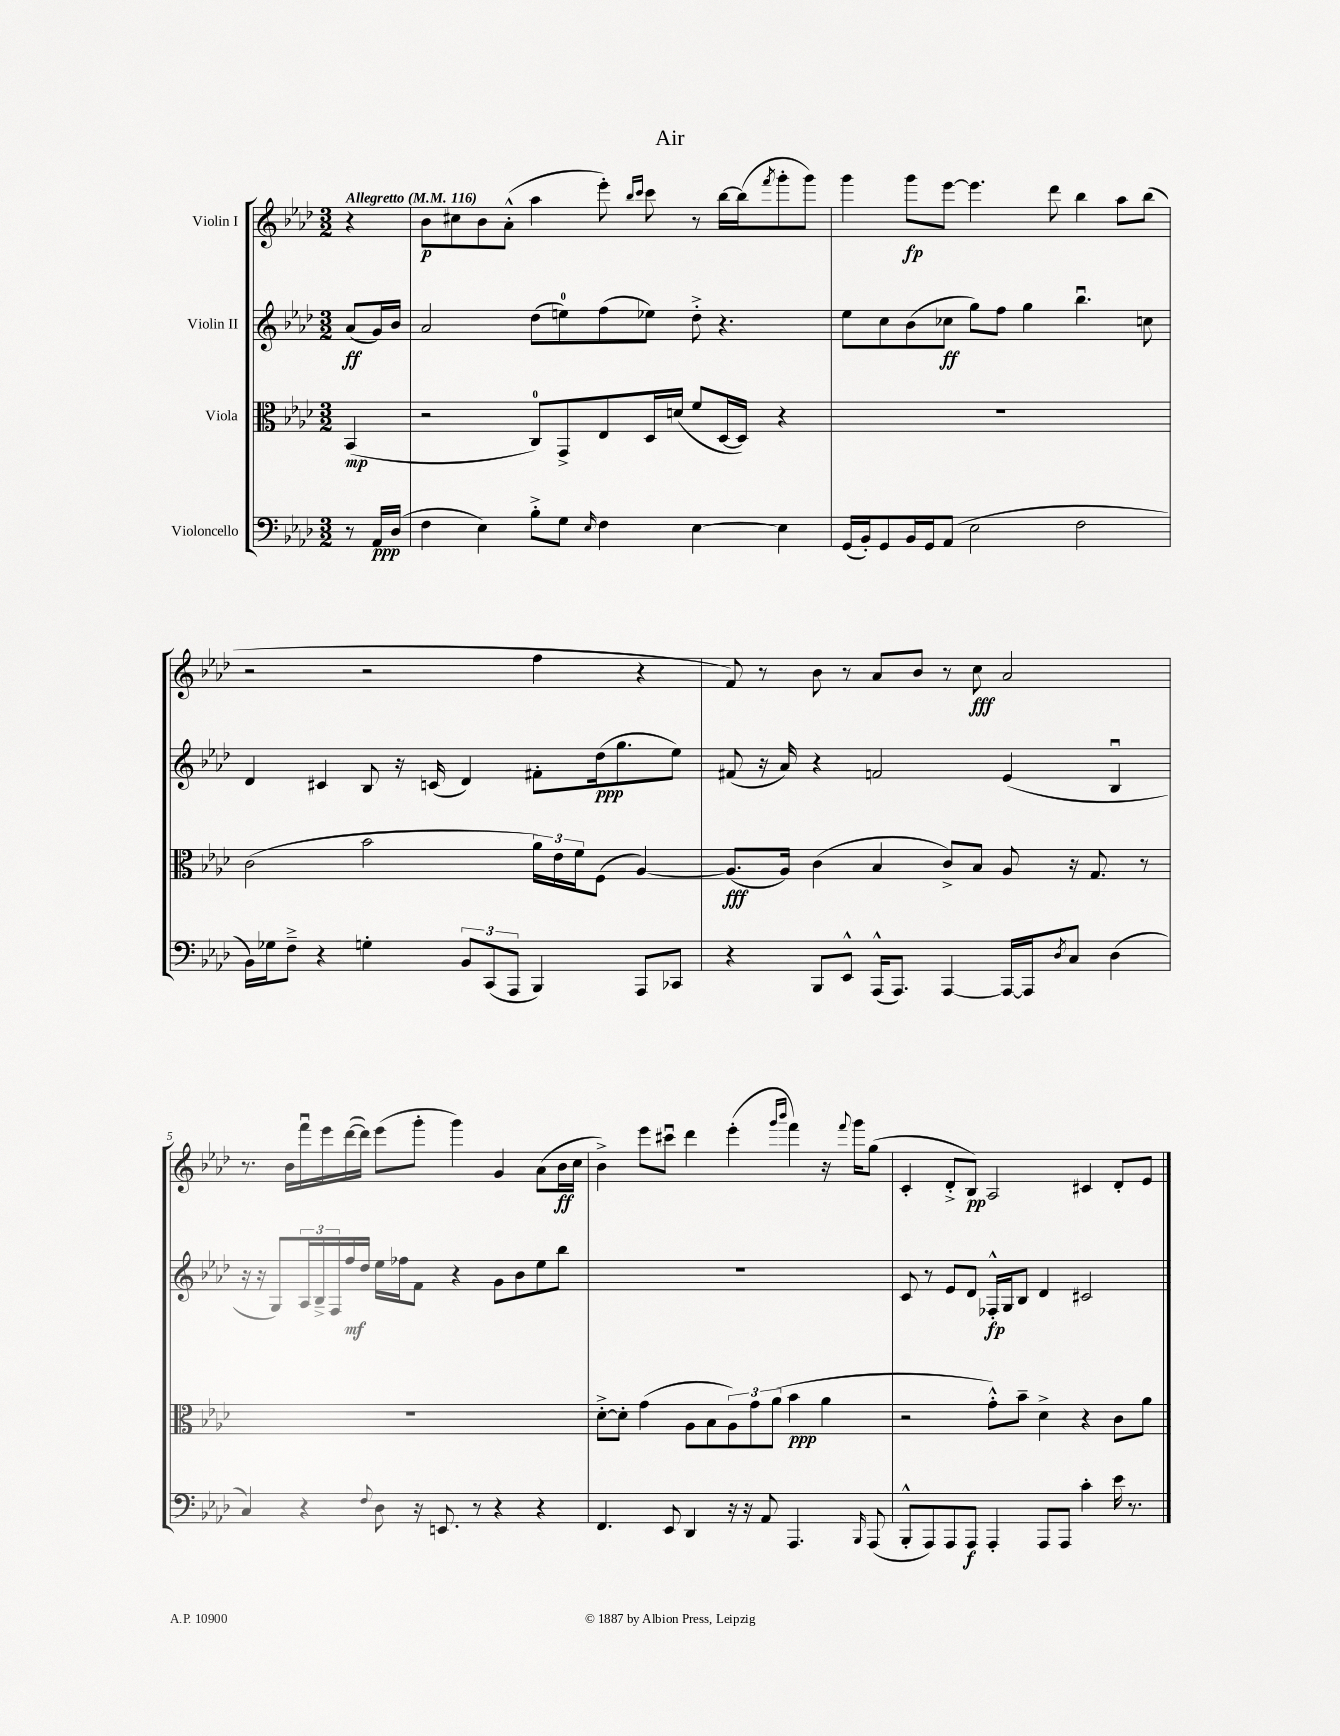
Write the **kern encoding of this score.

**kern	**dynam	**kern	**dynam	**kern	**dynam	**kern	**dynam
*part4	*part4	*part3	*part3	*part2	*part2	*part1	*part1
*staff4	*staff4	*staff3	*staff3	*staff2	*staff2	*staff1	*staff1
*I"Violoncello	*	*I"Viola	*	*I"Violin II	*	*I"Violin I	*
*clefF4	*	*clefC3	*	*clefG2	*	*clefG2	*
*k[b-e-a-d-]	*	*k[b-e-a-d-]	*	*k[b-e-a-d-]	*	*k[b-e-a-d-]	*
*M3/2	*	*M3/2	*	*M3/2	*	*M3/2	*
*MM116	*	*MM116	*	*MM116	*	*MM116	*
=	=	=	=	=	=	=	=
!	!	!	!	!	!	!LO:TX:a:B:t=Allegretto	!
8r	.	(4BB-/	mp	(8a-/L	ff	4r	.
16AA-/LL	ppp	.	.	16g/L)	.	.	.
(16D-/JJ	.	.	.	16b-/JJ	.	.	.
=1	=1	=1	=1	=1	=1	=1	=1
4F\	.	2r	.	2a-/	.	8b-\L	p
.	.	.	.	.	.	8cc#X\	.
4E-\)	.	.	.	.	.	8b-\	.
.	.	.	.	.	.	(8a-'^^\J	.
8B-'^\L	.	8C/L)	.	(8dd-\L	.	4aa-\	.
8G\J	.	8GG^/	.	8een\)	.	.	.
16qqE-/	.	.	.	.	.	.	.
4F\	.	8E-/	.	(8ff\	.	8eee-'\)	.
.	.	.	.	.	.	16qqbb-/LL	.
.	.	.	.	.	.	16qqccc/JJ	.
.	.	16D-/L	.	8ee-X\J)	.	8ccc\	.
.	.	(16dn/JJ	.	.	.	.	.
[4E-\	.	8f/L	.	8dd-'^\	.	8r	.
.	.	[16D-/L	.	4.r	.	[16bb-\LL	.
.	.	16D-/JJ])	.	.	.	(16bb-\J]	.
.	.	.	.	.	.	8qfff/	.
4E-\]	.	4r	.	.	.	8ggg'\	.
.	.	.	.	.	.	8ggg\J)	.
=2	=2	=2	=2	=2	=2	=2	=2
(16GG/LL	.	1.r	.	8ee-\L	.	4ggg\	.
16BB-'/J)	.	.	.	.	.	.	.
8GG/	.	.	.	8cc\	.	.	.
16BB-/L	.	.	.	(8b-\	.	8ggg\L	fp
16GG/J	.	.	.	.	.	.	.
(8AA-/J	.	.	.	8cc-X\J	ff	[8eee-\J	.
2E-\	.	.	.	8gg\L)	.	4.eee-\]	.
.	.	.	.	8ff\J	.	.	.
.	.	.	.	4gg\	.	.	.
.	.	.	.	.	.	8ddd-\	.
2F\	.	.	.	4.bb-u\	.	4bb-\	.
.	.	.	.	.	.	8aa-\L	.
.	.	.	.	8ccn\	.	(8bb-\J	.
!!LO:LB:g=z
=3	=3	=3	=3	=3	=3	=3	=3
16BB-\LL)	.	(2c\	.	4d-/	.	2r	.
16G-X\J	.	.	.	.	.	.	.
8F~^\J	.	.	.	.	.	.	.
4r	.	.	.	4c#X/	.	.	.
4Gn'\	.	2b-\	.	8B-/	.	2r	.
.	.	.	.	16r	.	.	.
.	.	.	.	(16cn/	.	.	.
12BB-/L	.	.	.	4d-/)	.	.	.
(12CC/	.	.	.	.	.	.	.
12AAA-/J	.	.	.	.	.	.	.
4BBB-/)	.	24a-\LL)	.	8f#X'\L	.	4ff\	.
.	.	24e-\	.	.	.	.	.
.	.	24f\J	.	.	.	.	.
.	.	(8F\J	.	(16dd-\k	ppp	.	.
.	.	.	.	8.gg\	.	.	.
8AAA-/L	.	[4A-/)	.	.	.	4r	.
8CC-X/J	.	.	.	8ee-\J)	.	.	.
=4	=4	=4	=4	=4	=4	=4	=4
4r	.	(8.A-/L]	fff	(8f#X/	.	8f/)	.
.	.	.	.	16r	.	8r	.
.	.	16A-/Jk)	.	16a-/)	.	.	.
8BBB-/L	.	(4c\	.	4r	.	8b-\	.
8EE-^^/J	.	.	.	.	.	8r	.
(16AAA-^^/KL	.	4B-/	.	2fn/	.	8a-/L	.
8.AAA-/J)	.	.	.	.	.	.	.
.	.	.	.	.	.	8b-/J	.
[4AAA-/	.	8c^/L)	.	.	.	8r	.
.	.	8B-/J	.	.	.	8cc\	fff
16AAA-/LL_	.	8A-/	.	(4e-/	.	2a-/	.
16AAA-/J]	.	.	.	.	.	.	.
8qD-/	.	.	.	.	.	.	.
8C/J	.	16r	.	.	.	.	.
.	.	8.G/	.	.	.	.	.
(4D-\	.	.	.	4B-u/	.	.	.
.	.	8r	.	.	.	.	.
!!LO:LB:g=z
=5	=5	=5	=5	=5	=5	=5	=5
4C/)	.	1.r	.	16r	.	8.r	.
.	.	.	.	16r	.	.	.
.	.	.	.	8G/L)	.	.	.
.	.	.	.	.	.	16b-\LL	.
4r	.	.	.	24A-/L	.	16fffu\	.
.	.	.	.	24B-~^/	.	.	.
.	.	.	.	.	.	16eee-\	.
.	.	.	.	24F/	.	.	.
.	.	.	.	16ff/	mf	([16ddd-\	.
.	.	.	.	16dd-/JJ	.	16ddd-\JJ])	.
8qqF/	.	.	.	.	.	.	.
8D-\	.	.	.	16ee-\LL	.	(8eee-\L	.
.	.	.	.	16ff-X\J	.	.	.
16r	.	.	.	8f\J	.	8ggg'\J	.
8.EEn/	.	.	.	.	.	.	.
.	.	.	.	4r	.	4ggg\)	.
8r	.	.	.	.	.	.	.
4r	.	.	.	8g\L	.	4g/	.
.	.	.	.	8b-\	.	.	.
4r	.	.	.	8ee-\	.	(8a-\L	.
.	.	.	.	8bb-\J	.	16b-\L	ff
.	.	.	.	.	.	16cc\JJ	.
=6	=6	=6	=6	=6	=6	=6	=6
4.FF/	.	[8d-'^\L	.	1.r	.	4b-^\)	.
.	.	8d-'\J]	.	.	.	.	.
.	.	(4g\	.	.	.	8eee-\L	.
8EE-/	.	.	.	.	.	8ccc#Xu\J	.
4DD-/	.	8A-\L	.	.	.	4ddd-\	.
.	.	8B-\	.	.	.	.	.
16r	.	12A-\)	.	.	.	(4eee-'\	.
16r	.	.	.	.	.	.	.
.	.	12g\	.	.	.	.	.
8AA-/	.	.	.	.	.	.	.
.	.	(12a-\J	.	.	.	.	.
.	.	.	.	.	.	16qqggg/LL	.
.	.	.	.	.	.	16qqbbb-/JJ	.
4.AAA-/	.	4b-\	ppp	.	.	4fff\)	.
.	.	4a-\	.	.	.	16r	.
.	.	.	.	.	.	8qqfff/	.
.	.	.	.	.	.	16ggg\KL	.
16qqBBB-/	.	.	.	.	.	.	.
(8AAA-/	.	.	.	.	.	(8gg\J	.
=7	=7	=7	=7	=7	=7	=7	=7
8BBB-'^^/L	.	2r	.	8c/	.	4c'/	.
8AAA-/)	.	.	.	8r	.	.	.
8AAA-/	.	.	.	8e-/L	.	8d-'^/L	.
8AAA-/J	f	.	.	8d-/J	.	8B-/J)	pp
4AAA-'/	.	8g'^^\L)	.	16F-X'^^/LL	fp	2A-/	.
.	.	.	.	16G/J	.	.	.
.	.	8b-~\J	.	8B-/J	.	.	.
8AAA-/L	.	4d-^\	.	4d-/	.	.	.
8AAA-/J	.	.	.	.	.	.	.
4c'\	.	4r	.	2c#X/	.	4c#X/	.
16e-\	.	8c\L	.	.	.	8d-'/L	.
8.r	.	.	.	.	.	.	.
.	.	8a-\J	.	.	.	8e-/J	.
==	==	==	==	==	==	==	==
*-	*-	*-	*-	*-	*-	*-	*-
